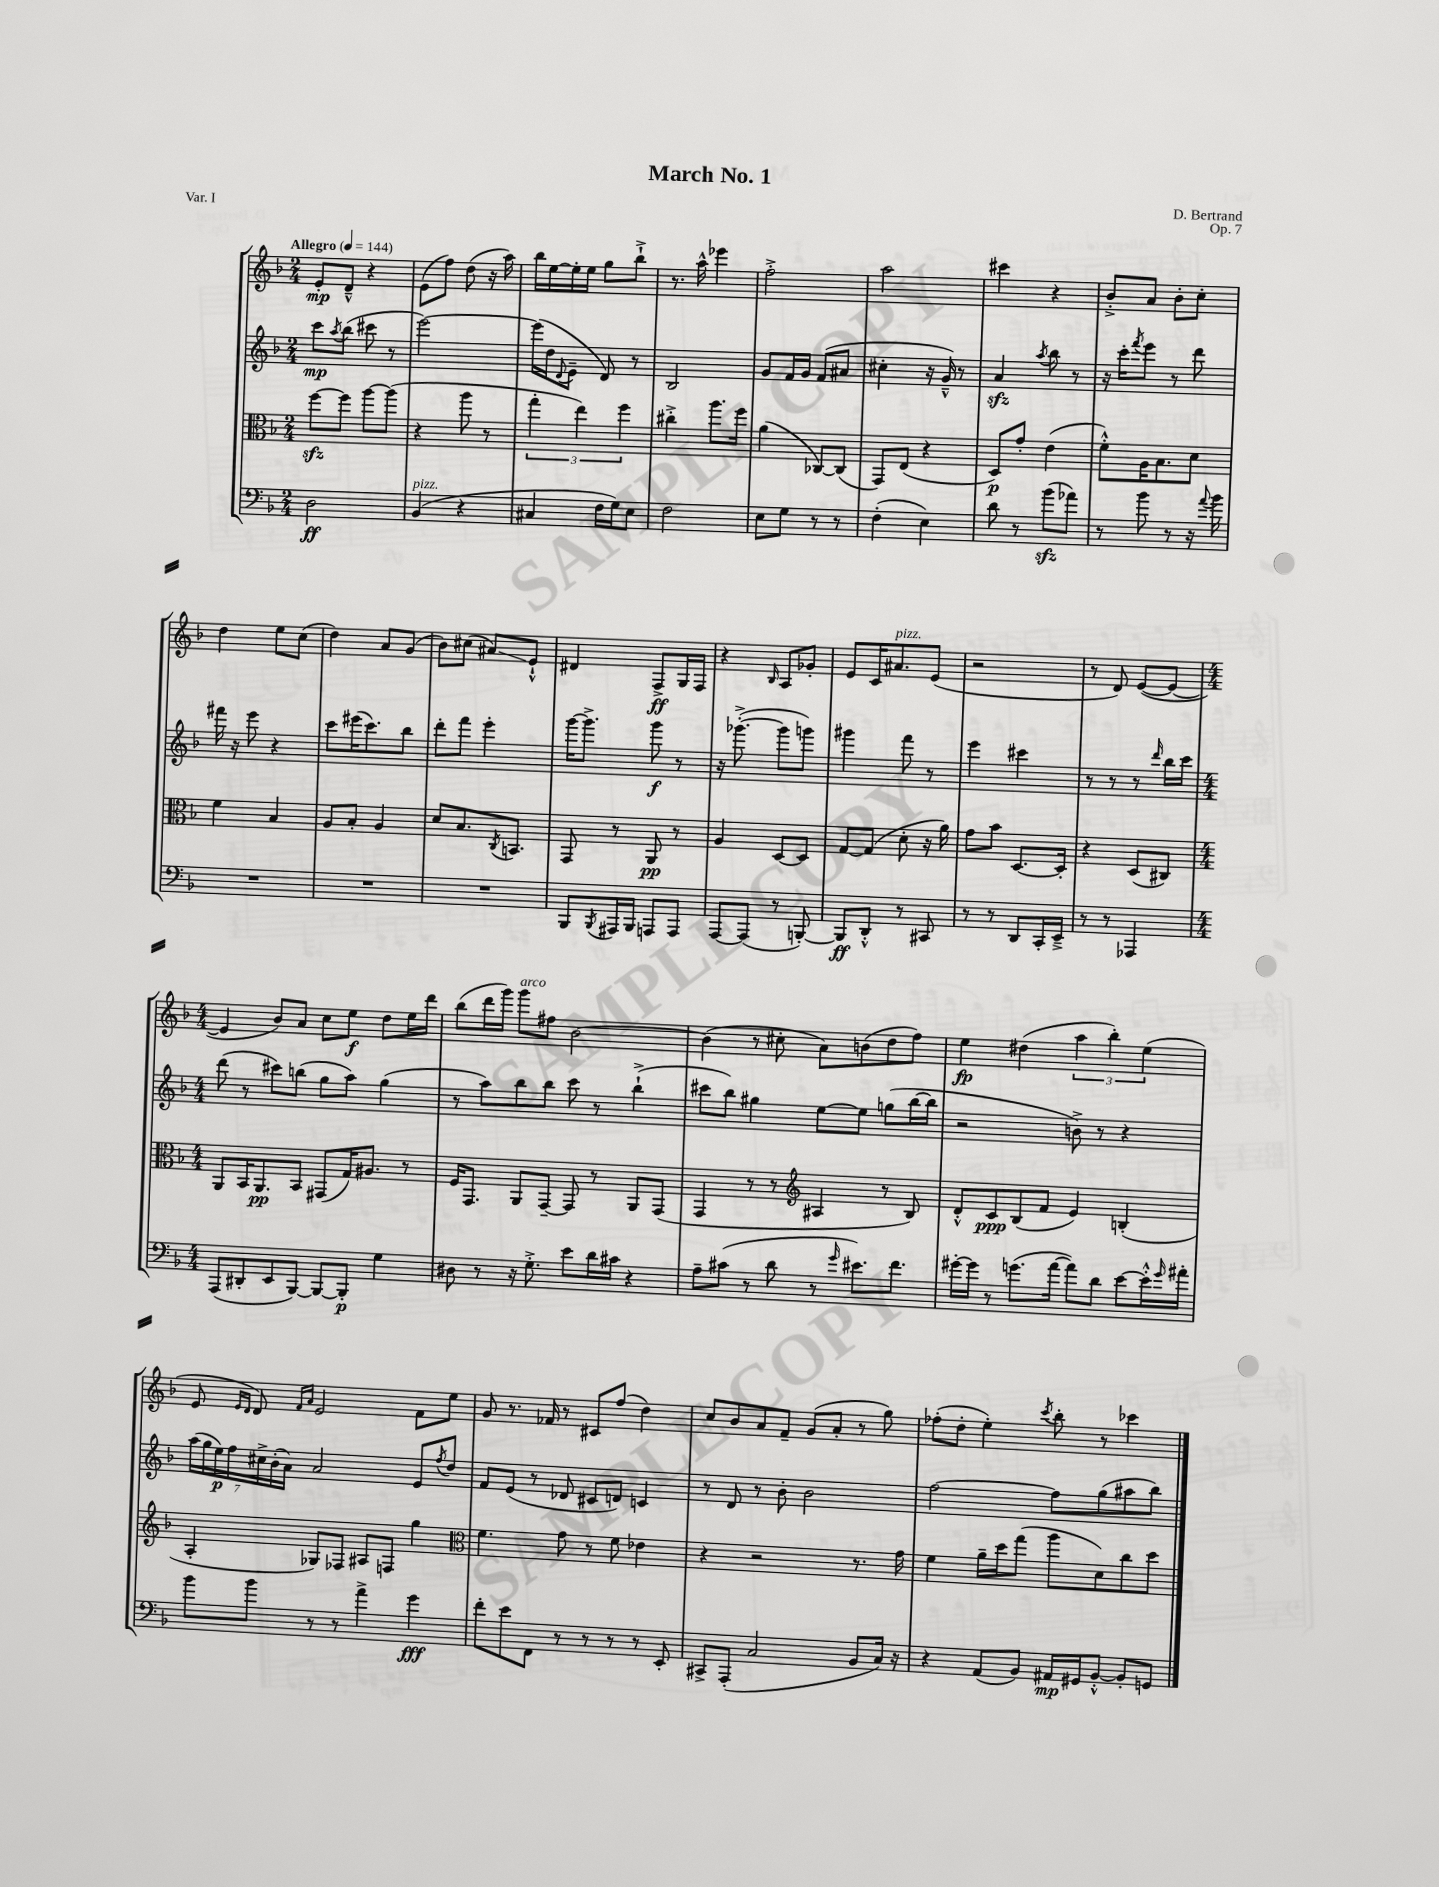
\header { title = "March No. 1" composer = "D. Bertrand" opus = "Op. 7" piece = "Var. I" }
<<
\new StaffGroup <<
\new Staff = "s0" {
    \clef treble \key f \major \numericTimeSignature \time 2/4 \tempo "Allegro" 4 = 144
    e'8-.\mp d'8---^ r4 |
    e'8( f''8) d''8( r16 a''16) |
    bes''16 e''16~ e''16-. e''16 g''8 bes''8-!-> |
    r8. a''16-^ ees'''4 |
    f''2-.-> |
    a''2 |
    cis'''4 r4 |
    bes'8-.-> a'8 bes'8-. c''8-. |
    d''4 e''8 c''8( |
    d''4) a'8 g'8( |
    bes'8) cis''8( ais'8\glissando) e'8-!-^ |
    dis'4 f8->\ff g16 f16 |
    r4 \grace { bes16 } a8 ges'8-. |
    e'8 c'16 ais'8.^\markup { \italic "pizz." } e'8( |
    r2 |
    r8 d'8) e'8~( e'8~ |
    \numericTimeSignature \time 4/4 e'4 bes'8) a'8 c''8 e''8\f d''8 e''16 d'''16 |
    bes''8( d'''16 g'''16) g'''8^\markup { \italic "arco" } fis''8 bes'2~ |
    bes'4( r8 cis''8-. a'8) b'8( d''8 f''8) |
    e''4\fp dis''4( \tuplet 3/2 { a''4 bes''4-.) e''4( } |
    e'8 \grace { e'16 d'16 } d'8) \grace { f'16 a'16 } e'2 f'8 e''8 |
    g'8 r8. fes'16 r8 cis'8 f''8( d''4) |
    c''8 bes'8 a'8 f'8-- g'8( a'8-. r8 g''8) |
    fes''8-.( d''8-. e''4-.) \acciaccatura { c'''8 } bes''8-. r8 ces'''4 \bar "|." |
}
\new Staff = "s1" {
    \clef treble \key f \major \numericTimeSignature \time 2/4
    c'''8\mp \acciaccatura { a''8 } bes''8( cis'''8 r8 |
    e'''2~) |
    e'''16( d''16 \appoggiatura { d'8 } e'8-- d'8) r8 |
    bes2 |
    g'8 f'16 g'16 f'8( ais'8 |
    cis''4-. r16 g'16---^) r8 |
    a'4\sfz \acciaccatura { a''8 } bes''8 r8 |
    r16 c'''16-. \acciaccatura { f'''8 } e'''8 r8 d'''8 |
    fis'''16 r16 e'''8 r4 |
    c'''8 eis'''16( c'''8.) bes''8 |
    d'''8-. f'''8 e'''4-. |
    g'''16~ g'''8.-> g'''8\f r8 |
    r16 ges'''8.~-.->( ges'''8 g'''8) |
    gis'''4 f'''8 r8 |
    e'''4 cis'''4 |
    r8 r8 r8 \grace { d'''16 } bes''16 c'''16 |
    \numericTimeSignature \time 4/4 d'''8( r8 cis'''8) b''8( g''8 a''8) g''4( |
    r8 a''8) bes''8 bes''8 c'''8 r8 bes''4-!->( |
    cis'''8 bes''8) gis''4 e''8~ e''8 g''8( bes''16~ bes''16 |
    r2 b'8->) r8 r4 |
    \tuplet 7/4 { a''16( g''16 e''16\p) f''16 cis''16-> bes'16-.( a'16) } a'2 e'8 \acciaccatura { f''8 } d''8 |
    f'8 e'8( r8 des'8 cis'8 d'8) c'4 |
    r8 d'8 r8 bes'8-. bes'2 |
    f''2~ f''8 g''8( ais''8 bes''8) \bar "|." |
}
\new Staff = "s2" {
    \clef alto \key f \major \numericTimeSignature \time 2/4
    f''8~\sfz f''8 a''8~ a''8( |
    r4 a''8 r8 |
    \tuplet 3/2 { g''4-. e''4) f''4 } |
    cis''4-.-> a''8. f''16 |
    a'4( ces8~) ces8( |
    g,8) e8( r4 |
    d8\p) g'8-. e'4( |
    f'8-.-^) a16 bes8. d'8 |
    f'4 bes4 |
    a8 bes8-. a4 |
    d'8 bes8. \acciaccatura { c8 } b,8. |
    g,8 r8 a,8\pp r8 |
    a4 d8~ d8 |
    g8~ g8( d'8-. r16 a'16) |
    g'8 bes'8 d8.~ d16-. |
    r4 d8( cis8) |
    \numericTimeSignature \time 4/4 a,8 bes,16 a,8.\pp bes,8 gis,8( g16) ais8. r8 |
    f16 g,8. a,8 g,8~-- g,8 r8 a,8 g,8( |
    g,4 r8 r8 \clef treble ais4 r8 bes8) |
    d'8-.-^ c'8\ppp bes8( f'8 e'4) b4-.( |
    a4-. ges8) fes8 ais8 f8 g''4 |
    \clef alto f'4. g'8 r8 f'8 ees'4 |
    r4 r2 r8. g'16 |
    f'4 a'16-- d''16 g''8( a''8 d'8) c''8 d''8 \bar "|." |
}
\new Staff = "s3" {
    \clef bass \key f \major \numericTimeSignature \time 2/4
    d2\ff |
    bes,4^\markup { \italic "pizz." }( r4 |
    cis4 f16 g16) e8 |
    f2 |
    e8 g8 r8 r8 |
    f4-.( e4) |
    d'8 r8 bes'8\sfz( aes'8) |
    r8 bes'8 r8 r16 \appoggiatura { a'8 } bes'16 |
    R2 |
    R2 |
    R2 |
    bes,,8 \acciaccatura { bes,,8 } ais,,16 bes,,16 a,,8 a,,8 |
    a,,8~ a,,8( r8 b,,8~-.) |
    b,,8\ff d,8-.-^ r8 cis,8 |
    r8 r8 d,8 c,16-. e,16---> |
    r8 r8 aes,,4 |
    \numericTimeSignature \time 4/4 a,,8( dis,8-. e,8 bes,,8~) bes,,8~ bes,,8-.\p g4 |
    dis8 r8 r16 g8.-.-> e'8 d'16 cis'16 r4 |
    a8-- cis'8( r8 d'8 r8 \grace { g'16 } eis'8.) f'8. |
    gis'16~-. gis'16 r8 g'8.( a'16~ a'8) d'8 e'8~ e'16-.-^ \grace { g'16 } ais'16-. |
    bes'8 bes'8 r8 r8 a'4-> g'4\fff |
    f'8-. e'8 f,8 r8 r8 r8 r8 e,8-. |
    cis,8-> a,,8-.( c2 bes,8 c16) r16 |
    r4 a,8( bes,8) ais,16\mp gis,16 bes,8~-.-^ bes,8-. g,8 \bar "|." |
}
>>
>>
\layout { \context { \Score \remove "Bar_number_engraver" } }
